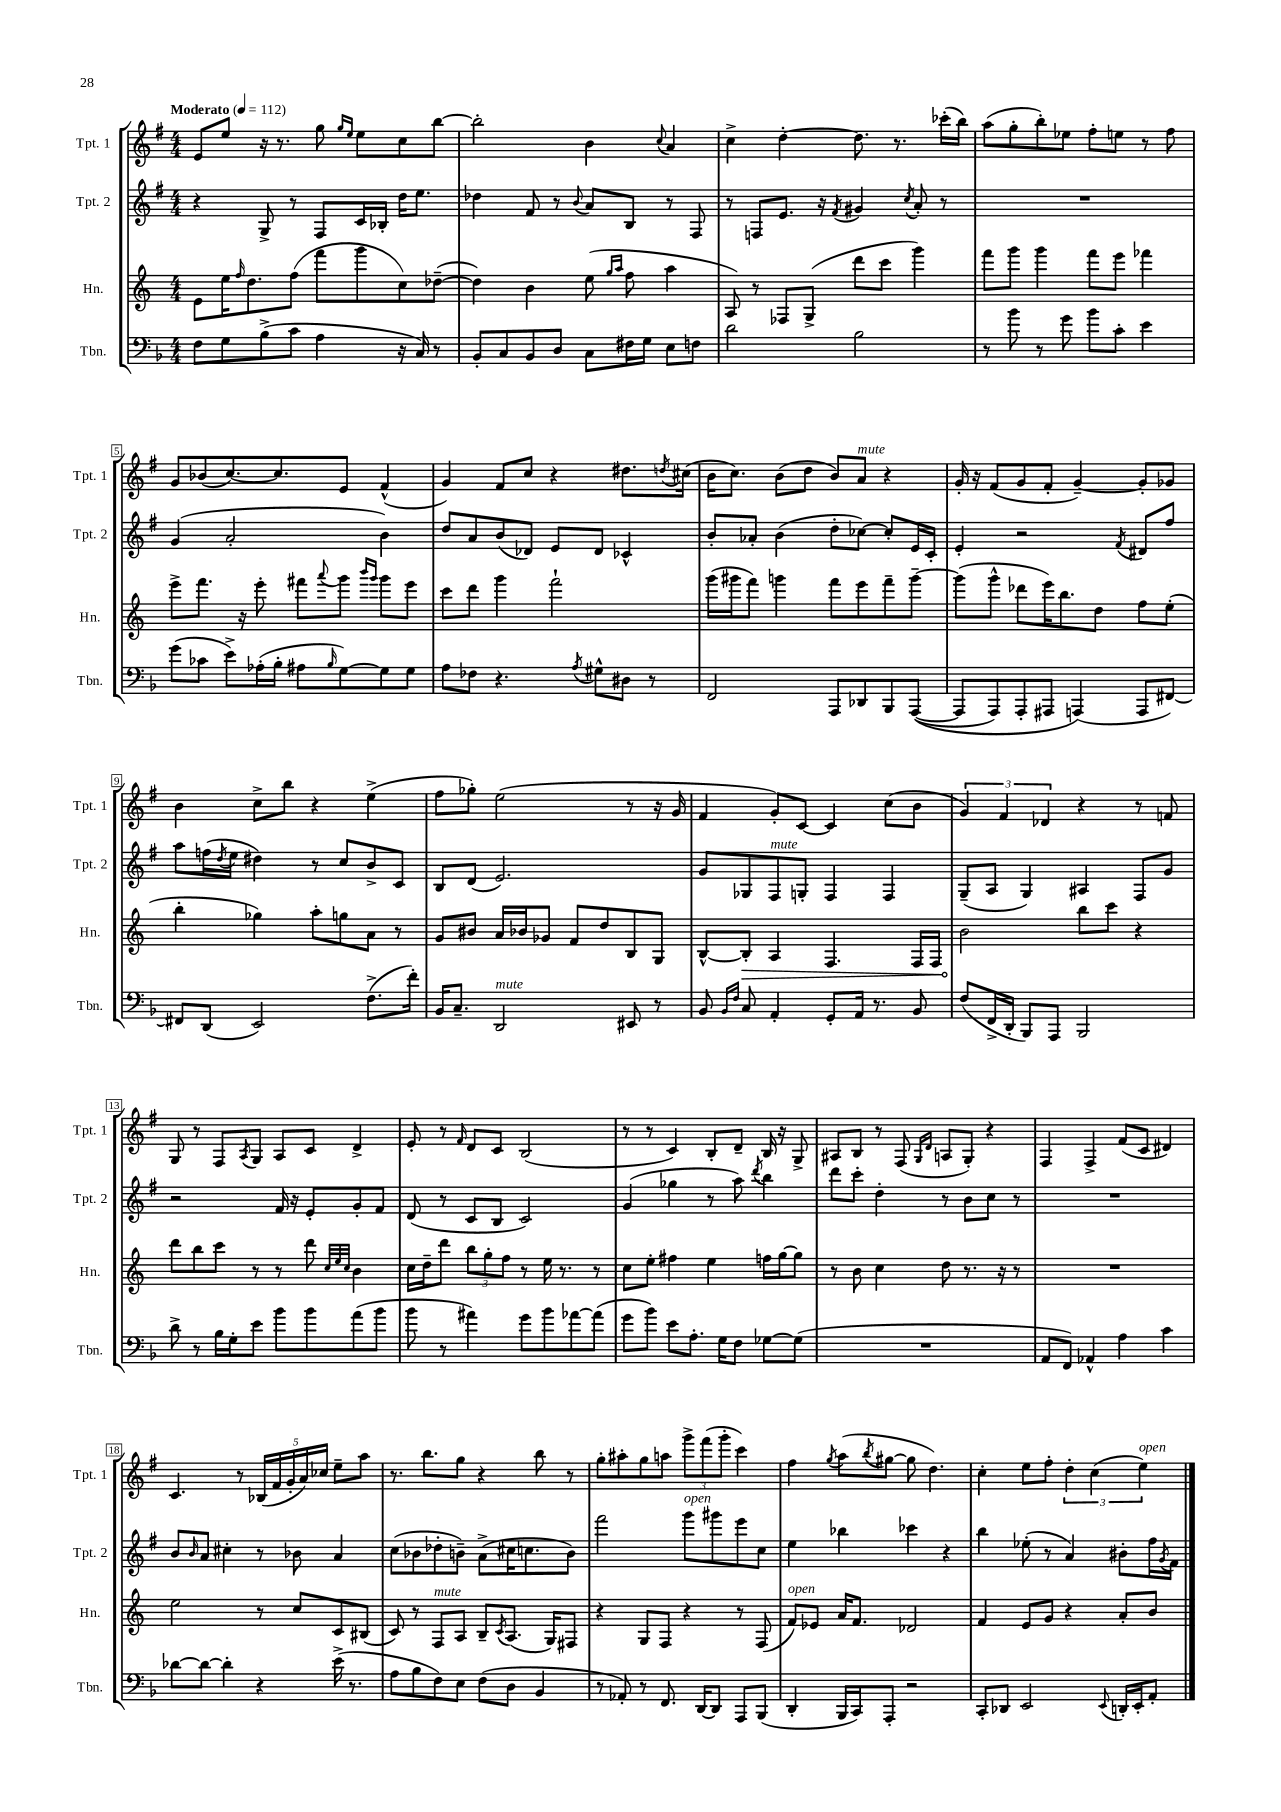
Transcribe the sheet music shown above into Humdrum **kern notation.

**kern	**kern	**dynam	**kern	**kern
*part4	*part3	*part3	*part2	*part1
*staff4	*staff3	*staff3	*staff2	*staff1
*I"Tbn.	*I"Hn.	*	*I"Tpt. 2	*I"Tpt. 1
*I'Tbn.	*I'Hn.	*	*I'Tpt. 2	*I'Tpt. 1
*clefF4	*clefG2	*	*clefG2	*clefG2
*k[b-]	*k[]	*	*k[f#]	*k[f#]
*M4/4	*M4/4	*	*M4/4	*M4/4
*MM112	*MM112	*	*MM112	*MM112
=1	=1	=1	=1	=1
!	!	!	!	!LO:TX:a:B:t=Moderato
8F\L	8e\L	.	4r	8e/L
8G\	16ee\K	.	.	8ee/J
.	16qqff/	.	.	.
.	8.dd\	.	.	.
(8B-^\	.	.	8G^/	16r
.	.	.	.	8.r
8c\J	(8ff\J	.	8r	.
4A\	8fff\L	.	8F#/L	8gg\
.	.	.	.	16qqgg/LL
.	.	.	.	16qqee/JJ
.	8ggg\	.	16c/L	8ee\L
.	.	.	16B-X'/JJ	.
16r	8cc\)	.	16dd\KL	8cc\
16C/)	.	.	8.ee\J	.
8r	([8dd-X~\J	.	.	[8bb\J
=2	=2	=2	=2	=2
8BB-'/L	4dd-\])	.	4dd-X\	2bb'\]
8C/	.	.	.	.
8BB-/	4b\	.	8f#/	.
8D/J	.	.	8r	.
.	.	.	8qqb/	.
8C\L	(8ee\	.	8a/L	4b\
.	16qqgg/LL	.	.	.
.	16qqaa/JJ	.	.	.
16F#X\L	8ff\	.	8B/J	.
16G\JJ	.	.	.	.
.	.	.	.	8qqcc/
8E\L	4aa\	.	8r	4a/
8Fn\J	.	.	8F#/	.
=3	=3	=3	=3	=3
2d\	8A/)	.	8r	4cc^\
.	8r	.	8Fn/L	.
.	8F-X/L	.	8.e/J	[4dd'\
.	(8G^/J	.	.	.
.	.	.	16r	.
.	.	.	8qf#/	.
2B-\	8ddd\L	.	4g#X/	8.dd\]
.	8ccc\J	.	.	.
.	.	.	.	8.r
.	.	.	8qcc/	.
.	4ggg\)	.	8a'/	.
.	.	.	8r	(16ccc-X'\LL
.	.	.	.	16bb\JJ)
=4	=4	=4	=4	=4
8r	8fff\L	.	1r	(8aa\L
8b-\	8ggg\J	.	.	8gg'\
8r	4ggg\	.	.	8bb'\)
8g\	.	.	.	8ee-X\J
8b-\L	8fff\L	.	.	8ff#'\L
8c'\J	8eee\J	.	.	8een\J
4e\	4fff-X\	.	.	8r
.	.	.	.	8ff#\
!!LO:LB:g=z
=5	=5	=5	=5	=5
(8g\L	8eee^\L	.	(4g/	8g/L
8c-X\J	8.fff\J	.	.	(8b-X/
8e^\L)	.	.	2a'/	[8.cc/)
.	16r	.	.	.
(16A-X'\L	8eee'\	.	.	.
16B-'\JJ	.	.	.	8.cc/]
8A#X\L	8fff#X\L	.	.	.
16qqB-/	8qqaaa/	.	.	.
[8G\)	8ggg\J	.	.	8e/J
.	16qqbbb/LL	.	.	.
.	16qqggg/JJ	.	.	.
8G\]	8ggg\L	.	4b\)	(4f#^^/
8G\J	8eee\J	.	.	.
=6	=6	=6	=6	=6
8A\L	8ccc\L	.	8dd/L	4g/)
8F-X\J	8ddd\J	.	8a/	.
4.r	4ggg\	.	(8b/	8f#/L
.	.	.	8d-X/J)	8cc/J
.	2fff`\	.	8e/L	4r
8qA/	.	.	.	.
8G#X^^\L	.	.	8d-/J	.
8D#X\J	.	.	4c-X^^/	8.dd#X\L
8r	.	.	.	.
.	.	.	.	8qddn/
.	.	.	.	(16cc#X\Jk
=7	=7	=7	=7	=7
2FF/	(16ggg\LL	.	8b'/L	16b\KL
.	16ggg#X\J	.	.	8.cc\J)
.	8fff\J)	.	8a-X'/J	.
.	4gggn\	.	(4b\	(8b\L
.	.	.	.	8dd\J
8AAA/L	8fff\L	.	8dd'\L	8b/L)
!	!	!	!	!LO:TX:a:i:t=mute
8DD-X/	8eee\	.	[8cc-X\J)	8a/J
8BBB-/	8fff~\	.	8cc-'/L]	4r
(([8AAA/J	[8ggg~\J	.	16e/L	.
.	.	.	16c'/JJ	.
=8	=8	=8	=8	=8
8AAA/L]	(8ggg\L]	.	4e'/	16g'/
.	.	.	.	16r
8AAA/)	8ggg^^\J	.	.	(8f#/L
8AAA'/	8ddd-X\L	.	2r	8g/
8AAA#X/J	16eee\K)	.	.	8f#'/J
.	8.bb\	.	.	.
(4AAAn/)	.	.	.	[4g~/)
.	8dd\J	.	.	.
.	.	.	8qf#/	.
8AAA/L	8ff\L	.	8d#X/L	8g'/L]
[8FF#X/J)	(8ee'\J	.	8ff#/J	8g-X/J
!!LO:LB:g=z
=9	=9	=9	=9	=9
8FF#X/L]	4bb'\	.	8aa\L	4b\
(8DD/J	.	.	(16ffn\L	.
.	.	.	8qdd/	.
.	.	.	16ee\JJ	.
2EE/)	4gg-X\)	.	4dd#X\)	8cc^\L
.	.	.	.	8bb\J
.	8aa'\L	.	8r	4r
.	8ggn\	.	8cc/L	.
(8.F^\L	8a\J	.	8b^/	(4ee^\
.	8r	.	8c/J	.
16f'\Jk)	.	.	.	.
=10	=10	=10	=10	=10
16BB-/KL	8g/L	.	8B/L	8ff#\L
8.C~/J	.	.	.	.
.	8b#X/J	.	(8d/J	8gg-X'\J)
!LO:TX:a:i:t=mute	!	!	!	!
2DD/	16a/LL	.	2.e/)	(2ee\
.	16b-X/J	.	.	.
.	8g-X/J	.	.	.
.	8f/L	.	.	.
.	8dd/	.	.	.
8EE#X/	8B/	.	.	8r
8r	8G/J	.	.	16r
.	.	.	.	16g/
=11	=11	=11	=11	=11
8BB-/	[8B^^/L	.	8g/L	4f#/
16qqBB-/LL	.	.	.	.
16qqF/JJ	.	.	.	.
!	!	!LO:HP:b	!	!
8C/	8B'/J]	>	8G-X/	.
!	!	!	!LO:TX:a:i:t=mute	!
4AA'/	4A/	.	8F#/	8g'/L)
.	.	.	8Gn'/J	[8c/J
8GG'/L	4.F/	.	4F#/	4c/]
16AA/Jk	.	.	.	.
8.r	.	.	.	.
.	.	.	4F#/	(8cc\L
8BB-/	16F/LL	.	.	8b\J
.	16F/JJ	.	.	.
=12	=12	=12	=12	=12
(8F/L	2b\	.	(8G~/L	6g/)
16FF^/L	.	.	8A/J	.
.	.	.	.	6f#/
16DD'/JJ	.	.	.	.
8BBB-/L)	.	.	4G/)	.
.	.	.	.	6d-X/
8AAA/J	.	.	.	.
2BBB-/	8bb\L	]	4A#X/	4r
.	8ccc\J	.	.	.
.	4r	.	8F#/L	8r
.	.	.	8g/J	8fn/
!!LO:LB:g=z
=13	=13	=13	=13	=13
8d^\	8ddd\L	.	2r	8G/
8r	8bb\	.	.	8r
16B-\LL	8ccc\J	.	.	8F#/L
16G'\J	.	.	.	.
.	.	.	.	8qA/
8e\J	8r	.	.	8G/J
8b-\L	8r	.	16f#/	8A/L
.	.	.	16r	.
8b-\	8ddd\	.	8e'/L	8c/J
.	32qqcc/LLL	.	.	.
.	32qqee/	.	.	.
.	32qqcc/JJJ	.	.	.
(8a\	4b\	.	8g'/	4d^/
8b-\J	.	.	8f#/J	.
=14	=14	=14	=14	=14
8b-\	16cc\LL	.	(8d/	8e'/
.	16dd~\J	.	.	.
8r	8ddd\J	.	8r	8r
.	.	.	.	16qqf#/
4a#X\)	12bb\L	.	8c/L	8d/L
.	12gg'\	.	.	.
.	.	.	8B/J	8c/J
.	12ff\J	.	.	.
8g\L	8r	.	2c/)	(2B/
8b-\	16ee\	.	.	.
.	8.r	.	.	.
[8a-X\	.	.	.	.
(8a-\J]	8r	.	.	.
=15	=15	=15	=15	=15
8g\L	8cc\L	.	(4g/	8r
8b-\J)	8ee'\J	.	.	8r
8e\L	4ff#X\	.	4gg-X\	4c/)
8.A'\J	.	.	.	.
.	4ee\	.	8r	8B'/L
16G\KL	.	.	.	.
8F\J	.	.	8aa\)	8d~/J
.	.	.	8qddd/	.
[8G-X\L	16ffn\LL	.	4bb\	16B/
.	[16gg\J	.	.	16r
(8G-\J]	8gg\J]	.	.	8G^/
=16	=16	=16	=16	=16
1r	8r	.	8ddd\L	8A#X/L
.	8b\	.	8ccc'\J	8B/J
.	4cc\	.	4dd'\	8r
.	.	.	.	(8F#/
.	.	.	.	16qqG/LL
.	.	.	.	16qqd/JJ
.	8dd\	.	8r	8An/L
.	8.r	.	8b\L	8G'/J)
.	.	.	8cc\J	4r
.	16r	.	.	.
.	8r	.	8r	.
=17	=17	=17	=17	=17
8AA/L	1r	.	1r	4F#/
8FF/J)	.	.	.	.
4AA-X^^/	.	.	.	4F#^/
4A\	.	.	.	(8f#/L
.	.	.	.	8c/J
4c\	.	.	.	4d#X/)
!!LO:LB:g=z
=18	=18	=18	=18	=18
[8d-X\L	2ee\	.	8b/L	4.c/
.	.	.	16qqb/	.
8d-\J_	.	.	8a/J	.
4d-'\]	.	.	4cc#X'\	.
.	.	.	.	8r
4r	8r	.	8r	(20B-X/LL
.	.	.	.	20f#/
.	.	.	.	20g'/
.	8cc/L	.	8b-X\	.
.	.	.	.	20a/)
.	.	.	.	20cc-X/JJ
(16e^\	8c/	.	4a/	8ee~\L
8.r	.	.	.	.
.	(8B#X/J	.	.	8aa\J
=19	=19	=19	=19	=19
8A\L	8c/)	.	(8cc\L	8.r
8B-\	8r	.	8b-X\	.
.	.	.	.	8.bb\L
!	!LO:TX:a:i:t=mute	!	!	!
8F\)	8F/L	.	8dd-X'\	.
8E\J	8A/J	.	8bn~\J)	8gg\J
(8F\L	8B~/L	.	(8a^\L	4r
.	8qc/	.	.	.
8D\J	(8.A/J	.	16cc#X\K	.
.	.	.	8.ccn\	.
4BB-/	.	.	.	8bb\
.	16G/KL)	.	.	.
.	8F#X/J	.	8b\J)	8r
=20	=20	=20	=20	=20
8r	4r	.	2fff#\	8gg'\L
8AA-X'/)	.	.	.	8aa#X'\
8r	8G/L	.	.	8gg\
8.FF/	8F/J	.	.	8aan\J
!	!	!	!LO:TX:a:i:t=open	!
.	4r	.	8ggg\L	12ggg^\L
[16DD/KL	.	.	.	.
.	.	.	.	(12fff#\
8DD/J]	.	.	8ggg#X\	.
.	.	.	.	12ggg'\J
8AAA/L	8r	.	8eee\	4ccc\)
(8BBB-/J	(8F/	.	8cc\J	.
=21	=21	=21	=21	=21
!	!LO:TX:a:i:t=open	!	!	!
4DD'/	8f/L)	.	4ee\	4ff#\
.	8e-X/J	.	.	.
.	.	.	.	8qgg/
16BBB-/LL	16a/KL	.	4bb-X\	(8aa\L
16CC/J)	8.f/J	.	.	.
.	.	.	.	8qbb/
8AAA'/J	.	.	.	[8gg#X\J
2r	2d-X/	.	4ccc-X\	8gg#\]
.	.	.	.	4.dd\)
.	.	.	4r	.
=22	=22	=22	=22	=22
8CC'/L	4f/	.	4bb\	4cc'\
8DD-X/J	.	.	.	.
2EE/	8e/L	.	(8ee-X'\	8ee\L
.	8g/J	.	8r	8ff#'\J
.	4r	.	4a/)	6dd'\
.	.	.	.	(6cc\
8qqEE/	.	.	.	.
16DDn'/LL	8a'/L	.	8b#X'\L	.
16EE'/J	.	.	.	.
!	!	!	!	!LO:TX:a:i:t=open
.	.	.	.	6ee\)
8AA'/J	8b/J	.	16ff#\L	.
.	.	.	8qg/	.
.	.	.	16f#\JJ	.
==	==	==	==	==
*-	*-	*-	*-	*-
